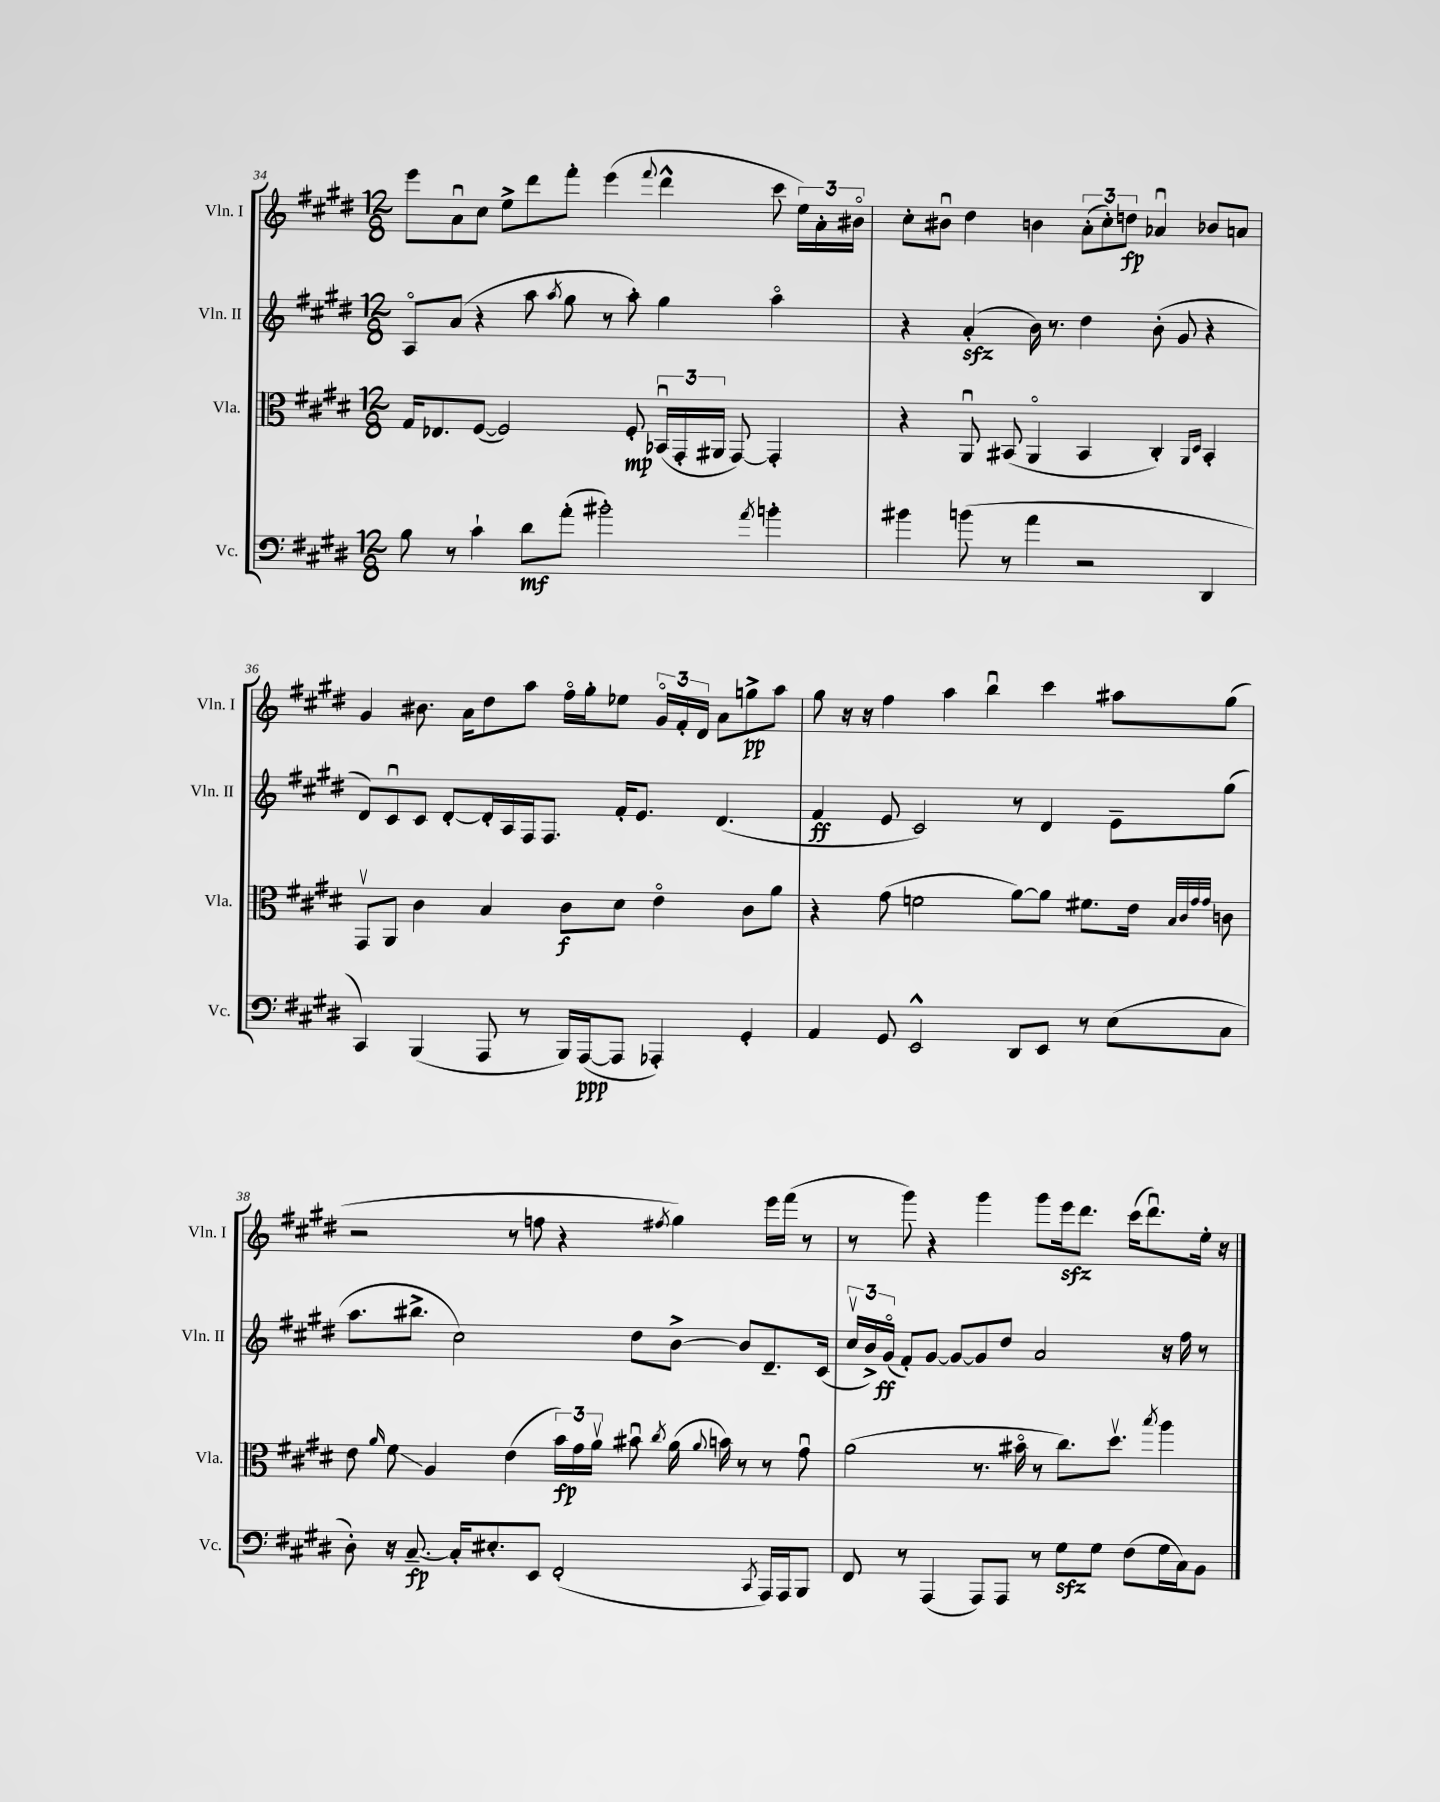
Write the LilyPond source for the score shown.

<<
\new StaffGroup <<
\new Staff = "s0" \with { instrumentName = "Vln. I" shortInstrumentName = "Vln. I" } {
    \clef treble \key e \major \numericTimeSignature \time 12/8
    \autoBeamOff e'''8[ a'8\downbow cis''8] e''8[-> dis'''8 fis'''8]-. e'''4( \appoggiatura { fis'''8 } dis'''4-^ cis'''8 \tuplet 3/2 { e''16[) a'16-. bis'16]\flageolet } |
    cis''8[-. bis'8]\downbow dis''4 b'4 \tuplet 3/2 { a'8[-.( cis''8-.) d''8]\fp } aes'4\downbow bes'8[ a'8] |
    gis'4 bis'8. a'16[ dis''8 a''8] fis''16[\flageolet gis''16-. ees''8] \tuplet 3/2 { gis'16[\flageolet fis'16-. dis'16] } a'8[ g''8->\pp a''8] |
    gis''8 r16 r16 fis''4 a''4 b''4\downbow cis'''4 ais''8[ gis''8]( |
    r2 r8 f''8 r4 \acciaccatura { fis''8 } gis''4) e'''16[ fis'''16]( r8 |
    r8 gis'''8) r4 gis'''4 gis'''8[ e'''16\sfz dis'''8.] cis'''16[( dis'''8.\downbow) e''16]-. r16 \bar "|." |
}
\new Staff = "s1" \with { instrumentName = "Vln. II" shortInstrumentName = "Vln. II" } {
    \clef treble \key e \major \numericTimeSignature \time 12/8
    \autoBeamOff a8[\flageolet a'8]( r4 a''8 \acciaccatura { a''8 } gis''8 r8 a''8-.) gis''4 a''4\flageolet |
    r4 a'4-.\sfz( b'16) r8. dis''4 b'8-.( gis'8 r4 |
    dis'8[) cis'8\downbow cis'8] dis'8[~-. dis'16-. a16 fis16 fis8.] fis'16[-. e'8.] dis'4.( |
    fis'4\ff e'8 cis'2) r8 dis'4 e'8[-- gis''8]( |
    a''8.[ bis''8.]-> cis''2) dis''8[ b'8]~-> b'8[ dis'8.-- cis'16]( |
    \tuplet 3/2 { cis''16[\upbow b'16->) gis'16]\flageolet\ff( } fis'8[-.) gis'8]~ gis'8[~ gis'8 dis''8] a'2 r16 fis''16 r8 \bar "|." |
}
\new Staff = "s2" \with { instrumentName = "Vla." shortInstrumentName = "Vla." } {
    \clef alto \key e \major \numericTimeSignature \time 12/8
    \autoBeamOff gis16[ ees8. fis8]~( fis2) fis8-.\mp \tuplet 3/2 { bes,16[\downbow( gis,16-. ais,16] } gis,8~) gis,4-. |
    r4 a,8\downbow bis,8( a,4\flageolet bis,4 cis4-.) \grace { a,16[ dis16] } bis,4-. |
    gis,8[\upbow a,8] cis'4 b4 cis'8[\f dis'8] e'4\flageolet cis'8[ a'8] |
    r4 gis'8( f'2 a'8[~) a'8] fis'8.[ e'16] \grace { b32[ cis'32 gis'32 gis'32] } c'8 |
    e'8 \grace { a'16 } fis'8\glissando a4 e'4( \tuplet 3/2 { b'16[\fp) gis'16 a'16]\upbow } bis'8\downbow \acciaccatura { cis''8 } a'16( \appoggiatura { a'8 } b'16) r8 r8 gis'8\downbow |
    a'2( r8. bis'16\flageolet r8 cis''8.[) dis''8.]\upbow \acciaccatura { b''8 } a''4 \bar "|." |
}
\new Staff = "s3" \with { instrumentName = "Vc." shortInstrumentName = "Vc." } {
    \clef bass \key e \major \numericTimeSignature \time 12/8
    \autoBeamOff b8 r8 cis'4-! dis'8[\mf a'8]-.( bis'2-.) \acciaccatura { a'8 } b'4-. |
    bis'4 b'8( r8 a'4 r2 dis,4 |
    cis,4) b,,4( a,,8 r8 b,,16[) a,,16~\ppp( a,,8] aes,,4-.) gis,4-. |
    a,4 gis,8 e,2-^ dis,8[ e,8] r8 e8[( cis8] |
    dis8-.) r16 cis8.~--\fp cis16[-. eis8.-. e,8] fis,2-.( \acciaccatura { cis,8 } a,,16[) a,,16 b,,8] |
    fis,8 r8 a,,4( a,,8[) a,,8] r8 gis8[\sfz gis8] fis8[( gis16 cis16) b,8] \bar "|." |
}
>>
>>
\layout { \context { \Score currentBarNumber = #34 } }
